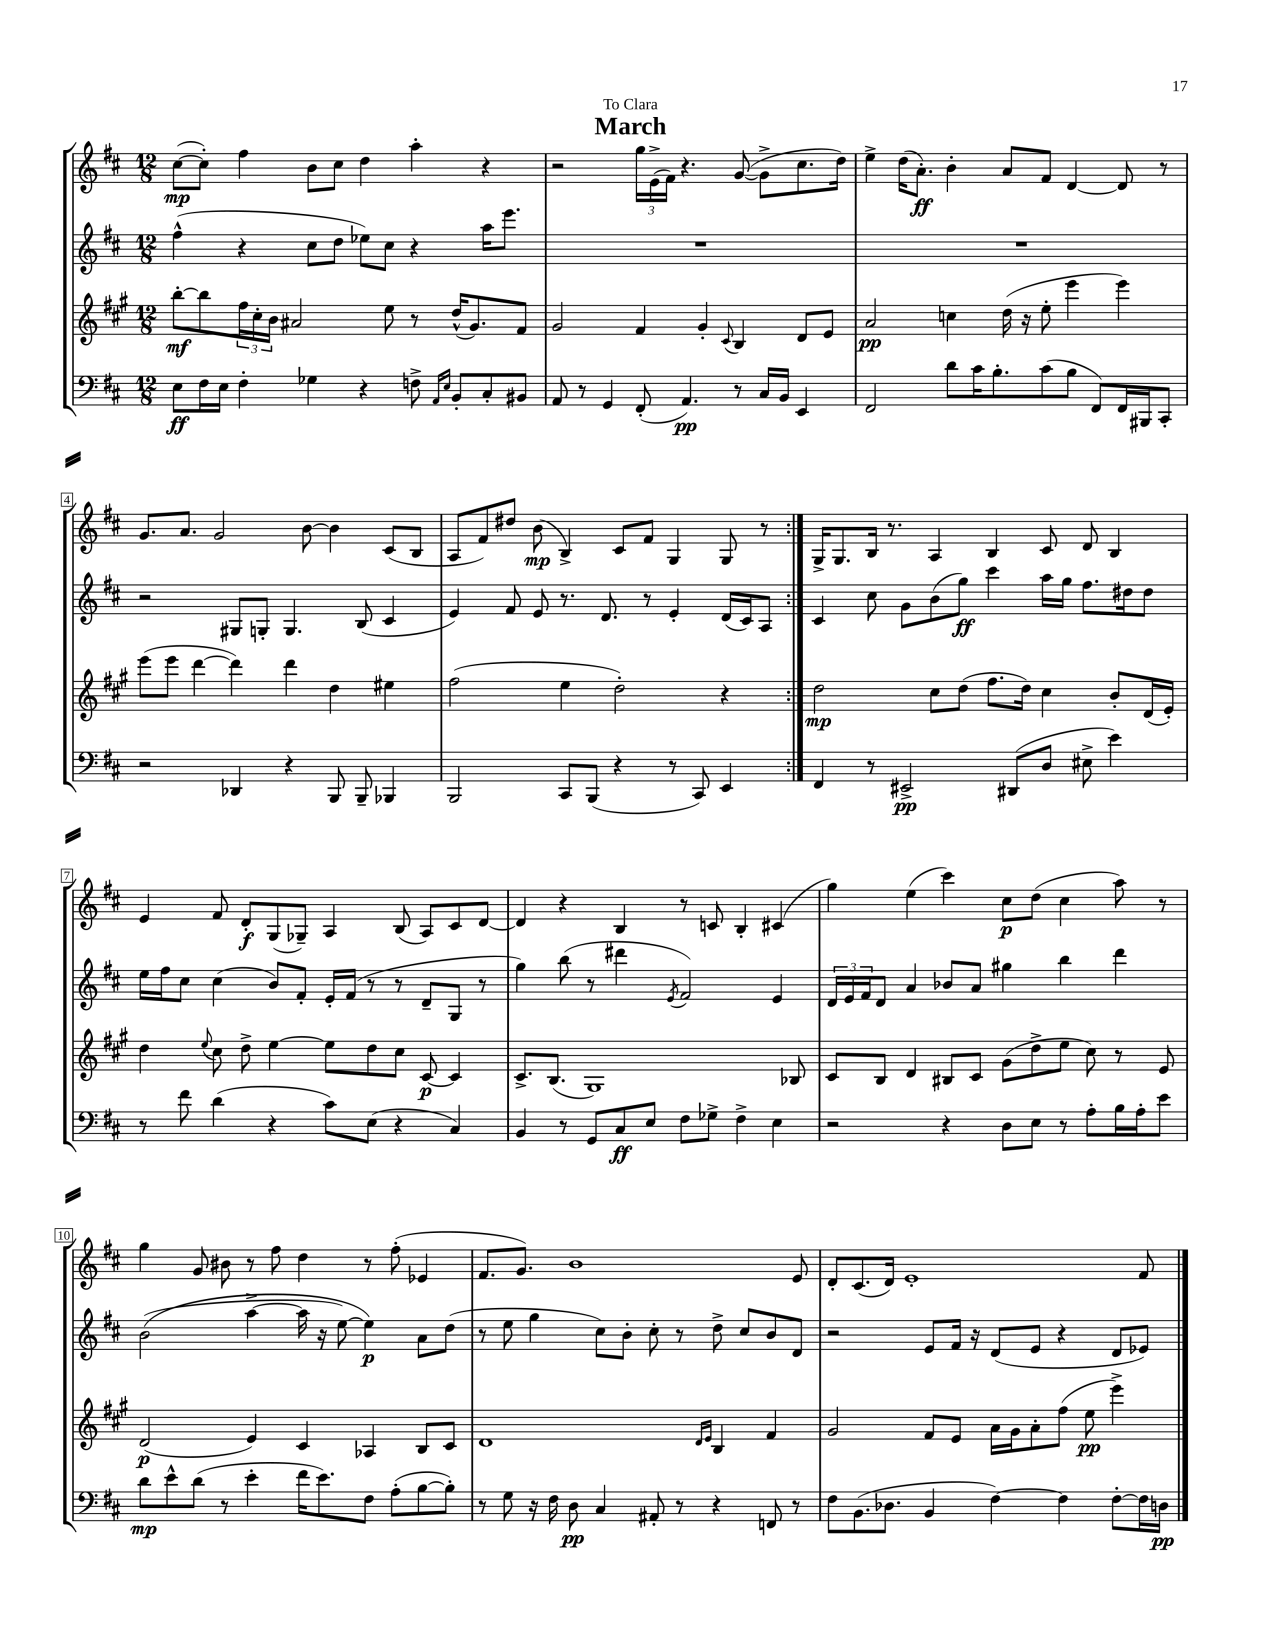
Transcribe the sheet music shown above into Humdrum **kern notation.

**kern	**kern	**kern	**kern
*staff4	*staff3	*staff2	*staff1
*clefF4	*clefG2	*clefG2	*clefG2
*k[f#c#]	*k[f#c#g#]	*k[f#c#]	*k[f#c#]
*M12/8	*M12/8	*M12/8	*M12/8
8E\L	[8bb'\L	(4ff#^^\	([8cc#\L
16F#\L	8bb\]	.	8cc#'\]J)
16E\JJ	.	.	.
4F#'\	24ff#\L	4r	4ff#\
.	24cc#'\	.	.
.	24b\JJ	.	.
.	2a#/	.	.
4G-\	.	8cc#\L	8b\L
.	.	8dd\J	8cc#\J
4r	.	8ee-\L)	4dd\
.	8ee\	8cc#\J	.
8F^\	8r	4r	4aa'\
16qqAA/LL	.	.	.
16qqE/JJ	.	.	.
8BB'/L	(16dd^^/LK	.	.
.	8.g#/)	.	.
8C#'/	.	16aa\LK	4r
.	.	8.eee\J	.
8BB#/J	8f#/J	.	.
=	=	=	=
8AA/	2g#/	1.r	2r
8r	.	.	.
4GG/	.	.	.
(8FF#'/	4f#/	.	24gg\LL
.	.	.	(24e^\
.	.	.	24f#\JJ)
4.AA/)	.	.	4.r
.	4g#'/	.	.
.	8qqc#/	.	.
8r	4B/	.	([8g/
16C#/LL	.	.	8g^\]L
16BB/JJ	.	.	.
4EE/	8d/L	.	8.cc#\
.	8e/J	.	.
.	.	.	16dd\Jk)
=	=	=	=
2FF#/	2a/	1.r	4ee^\
.	.	.	(16dd\LK
.	.	.	8.a'\J)
8d\L	4cc\	.	4b'\
16c#\K	.	.	.
8.B'\	.	.	.
.	(16dd\	.	8a/L
.	16r	.	.
(8c#\	8ee'\	.	8f#/J
8B\J	4eee\	.	[4d/
8FF#/L)	.	.	.
16FF#/L	4eee\)	.	8d/]
16BBB#/J	.	.	.
8CC#'/J	.	.	8r
=	=	=	=
2r	(8eee\L	2r	8.g/L
.	8eee\J	.	.
.	.	.	8.a/J
.	[4ddd\	.	.
.	.	.	2g/
4DD-/	4ddd\])	8G#/L	.
.	.	8G'/J	.
4r	4ddd\	4.G/	.
.	.	.	[8b\
8BBB/	4dd\	.	4b\]
8BBB~/	.	(8B/	.
4BBB-/	4ee#\	4c#/	(8c#/L
.	.	.	8B/J
=	=	=	=
2BBB/	(2ff#\	4e/)	8A/L
.	.	.	8f#/)
.	.	8f#/	8dd#/J
.	.	8e/	(8b\
8CC#/L	4ee\	8.r	4B^/)
(8BBB/J	.	.	.
.	.	8.d/	.
4r	2dd'\)	.	8c#/L
.	.	8r	8f#/J
8r	.	4e'/	4G/
8CC#/)	.	.	.
4EE/	4r	(16d/LL	8G/
.	.	16c#/J)	.
.	.	8A/J	8r
=:|!	=:|!	=:|!	=:|!
4FF#/	2dd\	4c#/	16G^/LK
.	.	.	8.G/
8r	.	8cc#\	16B/Jk
.	.	.	8.r
2EE#^/	.	8g\L	.
.	8cc#\L	(8b\	4A/
.	(8dd\J	8gg\J)	.
.	8.ff#\L	4ccc#\	4B/
(8DD#/L	.	.	.
.	16dd\Jk)	.	.
8D/J	4cc#\	16aa\LL	8c#/
.	.	16gg\JJ	.
8E#^\	.	8.ff#\L	8d/
4e\)	8b'/L	.	4B/
.	.	16dd#\k	.
.	(16d/L	8dd#\J	.
.	16e'/JJ)	.	.
=	=	=	=
8r	4dd\	16ee\LL	4e/
.	.	16ff#\J	.
8f#\	.	8cc#\J	.
.	8qqee/	.	.
(4d\	8cc#\	(4cc#\	8f#/
.	8dd^\	.	8d'/L
4r	[4ee\	8b/L)	(8G/
.	.	8f#'/J	8G-~/J)
8c#\L)	8ee\]L	16e'/LL	4A/
.	.	(16f#/JJ	.
(8E\J	8dd\	8r	.
4r	8cc#\J	8r	(8B/
.	[8c#/	8d~/L	8A/L)
4C#/)	4c#/]	8G/J	8c#/
.	.	8r	[8d/J
=	=	=	=
4BB/	8.c#^/L	4gg\)	4d/]
.	(8.B/J	.	.
8r	.	(8bb\	4r
8GG/L	1G#)	8r	.
8C#/	.	4ddd#\	4B/
8E/J	.	.	.
.	.	8qe/	.
8F#\L	.	2f#/)	8r
8G-^\J	.	.	8c/
4F#^\	.	.	4B'/
4E\	.	4e/	(4c#/
.	8B-/	.	.
=	=	=	=
2r	8c#/L	24d/LL	4gg\)
.	.	24e/	.
.	.	24f#/J	.
.	8B/J	8d/J	.
.	4d/	4a/	(4ee\
4r	8B#/L	8b-/L	4ccc#\)
.	8c#/J	8a/J	.
8D\L	(8g#\L	4gg#\	8cc#\L
8E\J	8dd^\	.	(8dd\J
8r	8ee\J	4bb\	4cc#\
8A'\L	8cc#\)	.	.
16B\L	8r	4ddd\	8aa\)
16A'\J	.	.	.
8e\J	8e/	.	8r
=	=	=	=
8d\L	(2d/	&((2b\	4gg\
8e^^\	.	.	.
(8d\J	.	.	8g/
8r	.	.	8b#\
4e'\	4e/)	[4aa^\	8r
.	.	.	8ff#\
16f#\LK	4c#/	16aa\]	4dd\
8.e\)	.	16r	.
.	.	[8ee\)	.
8F#\J	4A-/	4ee\]&)	8r
(8A'\L	.	.	(8ff#'\
[8B\	8B/L	8a\L	4e-/
8B'\]J)	8c#/J	(8dd\J	.
=	=	=	=
8r	1d	8r	8.f#/L
8G\	.	8ee\	.
.	.	.	8.g/J)
16r	.	4gg\	.
16F#\	.	.	.
8D\	.	.	1b
4C#/	.	8cc#\L)	.
.	.	8b'\J	.
8AA#'/	.	8cc#'\	.
8r	.	8r	.
.	16qqd/LL	.	.
.	16qqe/JJ	.	.
4r	4B/	8dd^\	.
.	.	8cc#/L	.
8FF/	4f#/	8b/	.
8r	.	8d/J	8e/
=	=	=	=
8F#\L	2g#/	2r	8d'/L
(8.BB\	.	.	(8.c#/
8.D-\J	.	.	16d/Jk)
.	.	.	1e'
4BB/	8f#/L	8e/L	.
.	8e/J	16f#/Jk	.
.	.	16r	.
[4F#\)	16a\LL	(8d/L	.
.	16g#\J	.	.
.	8a'\	8e/J	.
4F#\]	(8ff#\J	4r	.
.	8ee\	.	.
[8F#'\L	4eee^\)	8d/L	.
16F#\]L	.	8e-/J)	8f#/
16D\JJ	.	.	.
==	==	==	==
*-	*-	*-	*-
